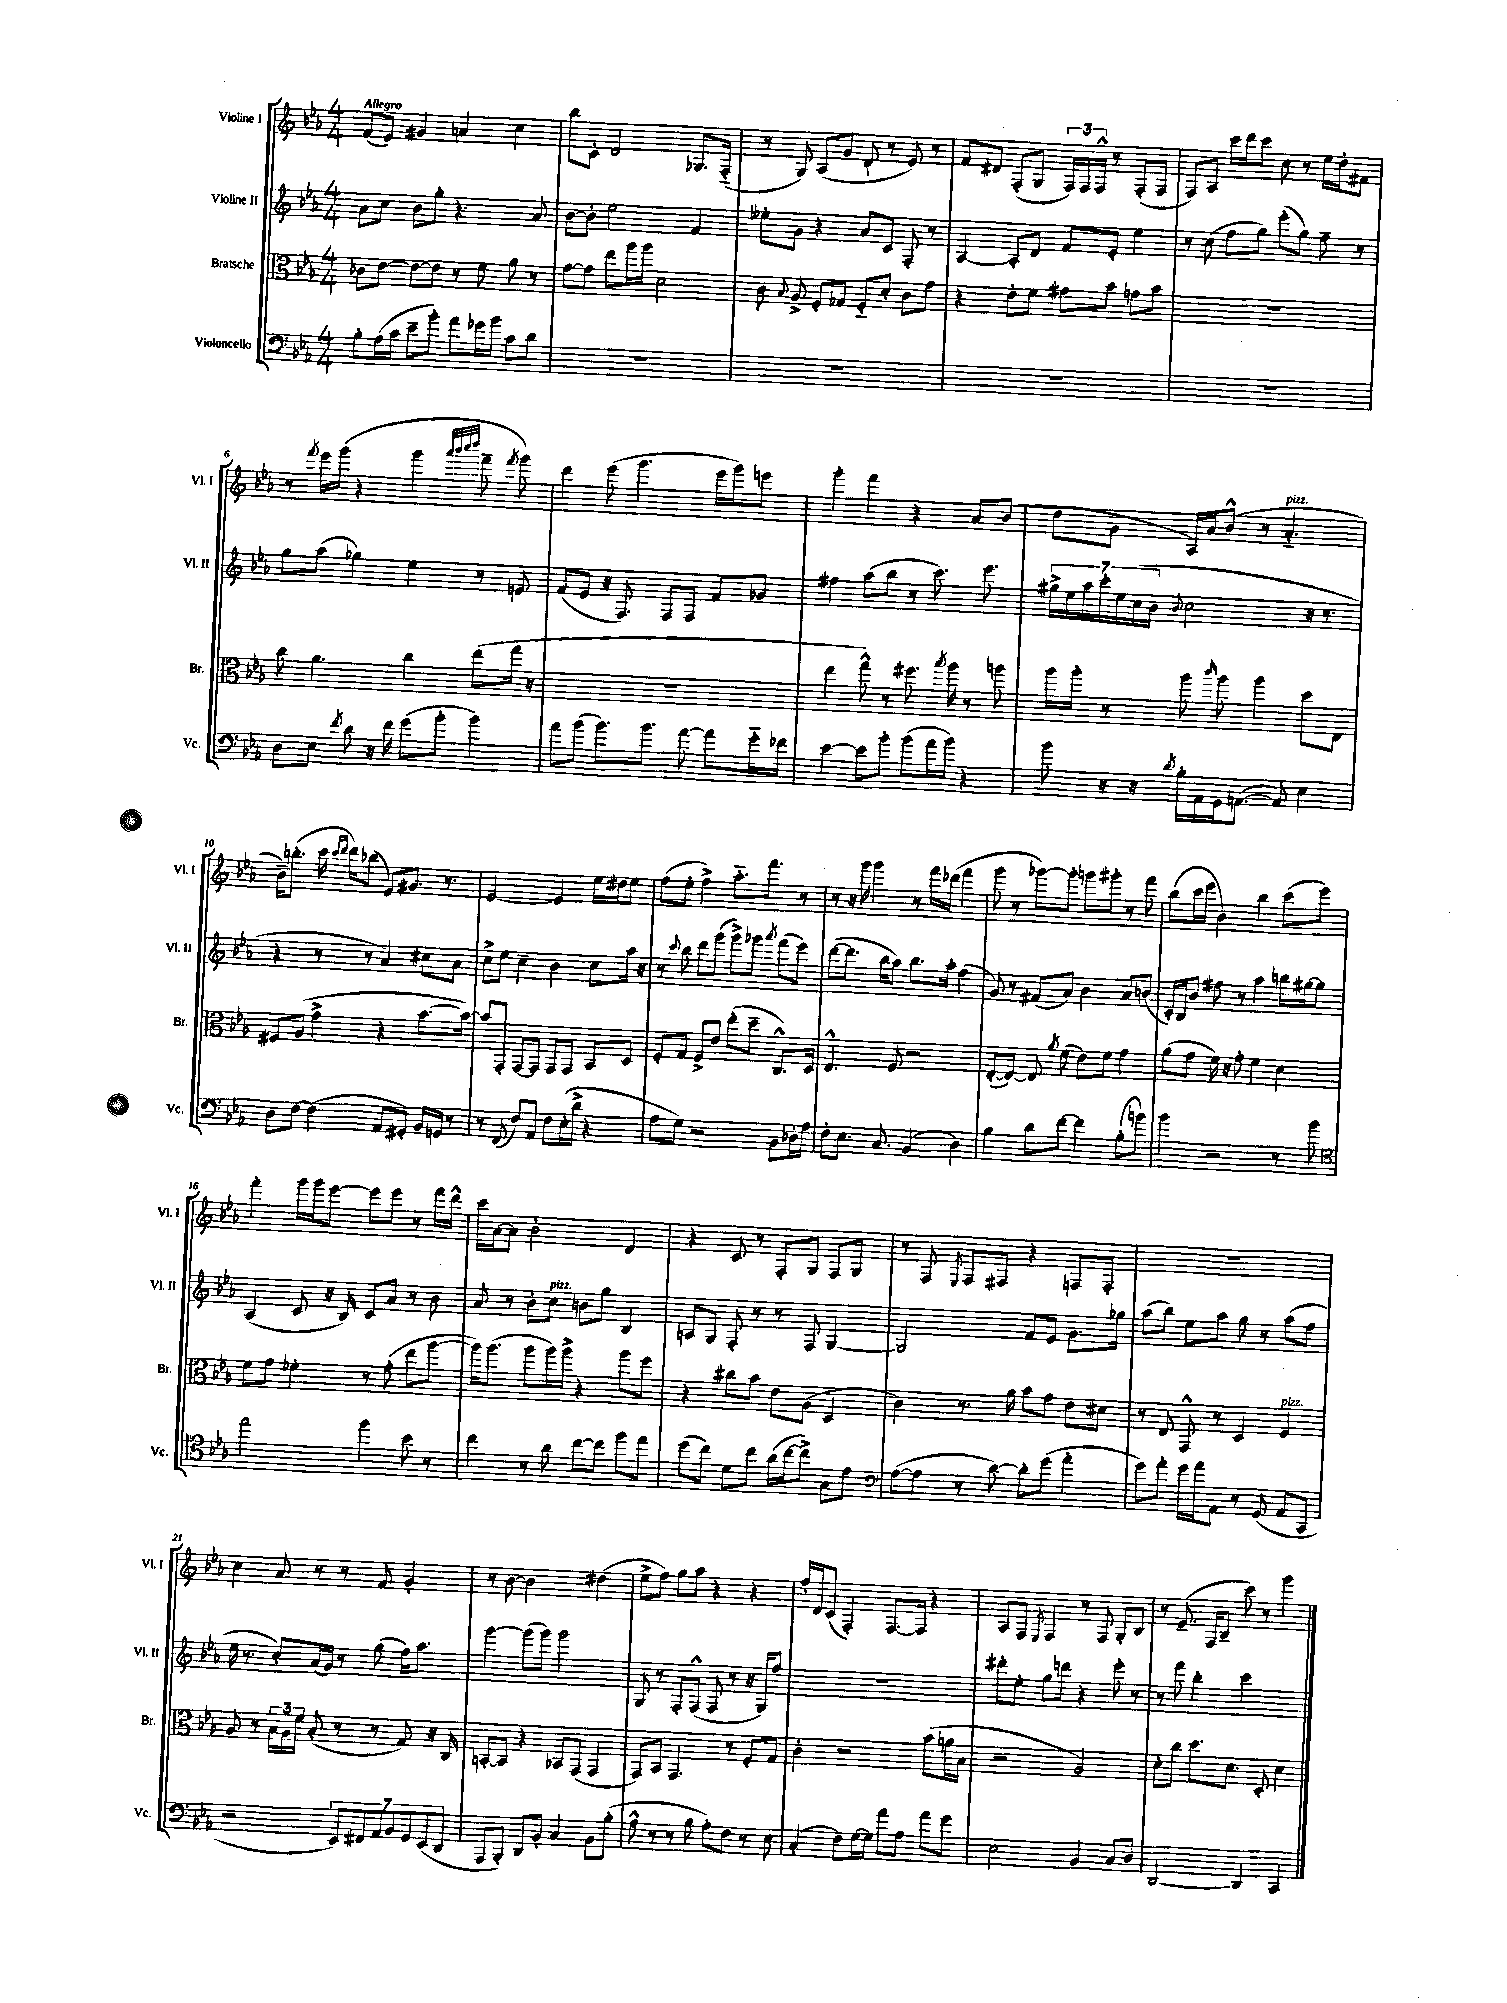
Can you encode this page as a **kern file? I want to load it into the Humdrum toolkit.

**kern	**kern	**kern	**kern
*part4	*part3	*part2	*part1
*staff4	*staff3	*staff2	*staff1
*I"Violoncello	*I"Bratsche	*I"Violine II	*I"Violine I
*I'Vc.	*I'Br.	*I'Vl. II	*I'Vl. I
*clefF4	*clefC3	*clefG2	*clefG2
*k[b-e-a-]	*k[b-e-a-]	*k[b-e-a-]	*k[b-e-a-]
*M4/4	*M4/4	*M4/4	*M4/4
=1	=1	=1	=1
!	!	!	!LO:TX:a:B:t=Allegro
8B-'\L	8c-X\L	8a-\L	(8f/L
(16A-\L	[8e-\J	8cc\J	8e-/J)
16c\JJ	.	.	.
8e-~\L	8e-\L_	8b-\L	4g#X/
8b-'\J)	8e-\J]	8gg'\J	.
8a-\L	8r	4.r	4an/
16g-X\L	8f\	.	.
16b-\JJ	.	.	.
8c\L	8a-\	.	4cc\
8d\J	8r	8a-/	.
=2	=2	=2	=2
1r	[8g\L	[8b-\L	8bb-\L
.	8g\J]	8b-'\J]	8c'\J
.	8ee-\L	2ee-\	2d/
.	16aa-\L	.	.
.	16aa-\JJ	.	.
.	2d\	.	.
.	.	4f/	8.G-X/L
.	.	.	(16F/Jk
=3	=3	=3	=3
1r	8c\	8ee--X'\L	8r
.	8qqB-/	.	.
.	8A-^/	8g\J	8G/)
.	8F'/L	4r	(8A-/L
.	8G-X/J	.	8g/J
.	8F/L	8a-/L	8d`/
.	8d'/J	8c/J	8r
.	8c\L	8F'/	8e-/)
.	8g\J	8r	8r
=4	=4	=4	=4
1r	4r	[4A-/	8f/L
.	.	.	8d#X/J
.	8e-'\L	8A-'/L]	(8F'/L
.	8f\J	8d/J	8G/J
.	8g#X\L	8f/L	24F/LL)
.	.	.	24F/
.	.	.	24F^^/JJ
.	8b-\J	8e-'/J	8r
.	8gn\L	4ee-\	(8F'/L
.	8b-\J	.	8F/J
=5	=5	=5	=5
1r	1r	8r	8F/L)
.	.	(8cc\	8A-/J
.	.	8ff\L	16ccc\LL
.	.	.	16ddd\J
.	.	8gg\J)	8ccc\J
.	.	(8eee-'\L	8cc\
.	.	8gg\J)	8r
.	.	8ff~\	16ee-\LL
.	.	.	16dd'\J
.	.	8r	8f#X\J
!!LO:LB:g=z
=6	=6	=6	=6
8D\L	8cc\	8gg\L	8r
.	.	.	8qfff/
8E-\J	4.a-\	(8aa-\J	16eee-\LL
.	.	.	(16ggg\JJ
8qf/	.	.	.
8d\	.	4gg-X\)	4r
16r	.	.	.
16f\	.	.	.
(8g\L	4cc\	4ee-\	4ggg\
8b-'\J	.	.	.
.	.	.	32qqaaa-/LLL
.	.	.	32qqbbb-/
.	.	.	32qqcccc/
.	.	.	32qqdddd/JJJ
4b-\)	(8ee-\L	8r	8fff~\
.	.	.	8qfff/
.	16gg\Jk	8en/	8ggg\)
.	16r	.	.
=7	=7	=7	=7
8a-\L	1r	(8f/L	4ddd\
(8b-\J	.	8e-/J	.
8.b-\L)	.	16r	(8eee-\
.	.	8.F/)	.
.	.	.	4.ggg\
8.b-\J	.	.	.
.	.	8F/L	.
[8a-\	.	8F/J	.
8a-\L]	.	8f/L	16eee-\LL
.	.	.	16ggg\J)
16g\L	.	8g-X/J	8eeen\J
16f-X\JJ	.	.	.
=8	=8	=8	=8
[4e-\	4ee-\	4ff#X\	4ggg'\
8e-\L]	8gg^^\)	(8aa-\L	4fff\
8b-'\J	8r	8bb-\J	.
(8b-\L	8.ff#X\	8r	4r
16a-\L	.	8.ccc\)	.
.	8qbb-/	.	.
16b-\JJ)	16aa-\	.	.
4r	8r	.	8a-/L
.	.	8.eee-\	.
.	8aan\	.	(8b-/J
=9	=9	=9	=9
8b-\	16aa-\LL	28gg#X^\LL	8dd\L
.	.	28ee-\	.
.	16aa-'\JJ	.	.
.	.	28aa-\	.
.	.	28ccc'\	.
16r	8r	.	8g\J
.	.	28ee-\	.
.	.	(28cc\	.
16r	.	.	.
.	.	28b-\JJ	.
8qd/	.	8qqb-/	.
16B-'\LL	8aa-\	2cc\	16A-/LL)
16AA-\	.	.	16a-/J
.	16qqccc/	.	.
16GG\J	8aa-\	.	(8b-^^/J
([8.AAn\J	.	.	.
.	4aa-\	.	8r
!	!	!	!LO:TX:a:i:t=pizz.
8AA/])	.	.	4.a-/
4E-\	8dd\L	16r	.
.	.	8.r	.
.	8E-\J	.	.
!!LO:LB:g=z
=10	=10	=10	=10
8D\L	8F#X/L	4r	16b-~\KL)
.	.	.	(8.bbn'\J
[8F\J	(8A-/J	.	.
(4F\]	4g^\	8r	16ccc\
.	.	.	16qqccc/LL
.	.	.	16qqddd/JJ
.	.	.	16ddd\KL)
.	.	8r	(8bb-X\J
8AA-/L	4r	4a-/)	8e-/L)
8GG#X'/J)	.	.	8.g#X/J
16BB-/LL	[8.b-\L	8cc#X\L	.
16GGn/JJ	.	.	8.r
8r	.	8a-\J	.
.	16b-\Jk_)	.	.
=11	=11	=11	=11
8r	8b-/L]	8cc^\L	[2e-/
(8FF/	8GG'/J	8ee-\J	.
8F/L)	[8GG/L	4cc~\	.
8AA-/J	8GG/J]	.	.
8F\L	8GG/L	4b-\	4e-/]
(16E-'\L	8GG/J	.	.
16d^\JJ	.	.	.
4r	8BB-/L	8cc\L	16ee-\LL
.	.	.	16dd#X\J
.	8D/J	16aa-\Jk	8ee-\J
.	.	16r	.
=12	=12	=12	=12
8A-\L	8F'/L	8r	(8ff\L
.	.	8qqccc/	.
8G\J)	8G/J	8bb-\	8ee-'\J
2r	8F^/L	8ddd\L	4ff^\)
.	8e-/J	(8ggg\J	.
.	(8ee-'\L	8ggg^\L)	8.aa-\L
.	8dd~\J	8ggg-X\J	.
.	.	.	8.fff\J
.	.	8qaaa-/	.
8BB-\L	8.C^^/L)	(8fff\L	.
16D-X'\L	.	8eee-\J)	8r
16A-\JJ	16D/Jk	.	.
=13	=13	=13	=13
8F'\L	4.E-^^/	([8ddd\L	8r
8.E-\J	.	8.ddd\J]	16r
.	.	.	16ggg\
.	.	.	4ggg\
8.C/	.	16bb-\KL	.
.	8F/	8aa-\J)	.
(4BB-/	2r	8.bb-\L	8r
.	.	.	16fff\LL
.	.	16aa-'\Jk	(16ddd-X\JJ
4D\)	.	(4ff\	4fff\
=14	=14	=14	=14
4B-\	([8E-'/L	8g/)	8ggg\
.	8E-/J_)	8r	8r
8d\L	8E-/]	(8f#X/L	[8ggg-X\L)
.	8qa-/	.	.
[8f\J	(8f\	8a-/J)	8ggg-'\J]
4f\]	8e-\L)	4b-\	8gggn\L
.	8f\J	.	8ggg#X'\J
(8B-'\L	4g\	8a-/L	8r
8bn\J)	.	(8bn/J	8fff\
=15	=15	=15	=15
4b-\	(8a-\L	16c'/LL)	(8bb-\L
.	.	16B-/J	.
.	8g\J	8b-/J	16ccc\L
.	.	.	16eee-\JJ
2r	16f\)	8ff#X\	4b-\)
.	16r	.	.
.	8g'\	8r	.
.	4f\	4aa-\	4bb-\
8r	4d\	16bbn\LL	(8ccc\L
.	.	[16gg#X\J	.
8b-\	.	8gg#\J]	8eee-\J)
!!LO:LB:g=z
=16	=16	=16	=16
*clefC4	*	*	*
2ee-\	8f\L	(4A-/	4fff'\
.	8g\J	.	.
.	4f-X'\	8c/	16ggg\LL
.	.	.	16ggg\J
.	.	16r	[8eee-\J
.	.	16B-/)	.
4ff\	8r	8c/L	8eee-\L]
.	(8g'\	8a-/J	8eee-\J
8b-\	8ee-\L	8r	8r
8r	[8aa-\J	8b-\	16fff\LL
.	.	.	16ddd^^\JJ
=17	=17	=17	=17
4cc\	16aa-\KL])	8a-/	16ccc\LL
.	(8.aa-\J	.	[16a-\J
.	.	8r	8a-\J]
8r	8aa-\L	8b-'\L	2b-'\
!	!	!LO:TX:a:i:t=pizz.	!
8a-\	16aa-\L)	8cc\J	.
.	16aa-^\JJ	.	.
[8cc\L	4r	8bn\L	.
8cc\J]	.	8gg\J	.
8ff\L	8aa-\L	4B-/	4d/
8ee-\J	8ff\J	.	.
=18	=18	=18	=18
(8dd\L	4r	8An/L	4r
8cc\J)	.	8G/J	.
8d\L	8cc#X\L	8F'/	8c/
8cc\J	8b-\J	8r	8r
(16a-\LL	8e-\L	8r	8F'/L
[16cc\J	.	.	.
8cc^\J])	(8A-\J	8F/	8G/J
8G\L	4D/	[4G/	8F/L
8e-\J	.	.	8G/J
=19	=19	=19	=19
*clefF4	*	*	*
([8A-\L	4c\)	2G/]	8r
8A-\J]	.	.	8F/
.	.	.	8qE-/
8r	8.r	.	8F/L
[8d\)	.	.	8F#X/J
.	16a-\	.	.
8d'\L]	8b-\L	8f/L	4r
(8g\J	8g\J	8e-/J	.
4a-'\	8e-\L	8.g\L	8Fn/L
.	8d#X\J	.	8F'/J
.	.	16gg-X\Jk	.
=20	=20	=20	=20
8g\L)	8r	(8aa-\L	1r
8a-'\J	8E-/	8bb-\J)	.
16g\LL	8GG^^/	8ee-\L	.
16a-\J	.	.	.
8AA-\J	8r	8aa-\J	.
8r	4D/	8gg\	.
(8GG/	.	8r	.
!	!LO:TX:a:i:t=pizz.	!	!
8AA-/L	4F/	(8aa-\L	.
8CC/J	.	8ff\J	.
!!LO:LB:g=z
=21	=21	=21	=21
2r	8A-/	16ee-\	4cc\
.	.	8.r	.
.	8r	.	.
.	24B-\LL	8cc'/L)	8a-/
.	24A-\	.	.
.	24f\JJ	.	.
.	(8B-'/	(16a-/L	8r
.	.	16g/JJ)	.
14EE-/L)	8r	8r	8r
14FF#X/	.	.	.
.	8r	(8gg\	8f/
14AA-/	.	.	.
14BB-/	.	.	.
.	8G/)	16ff\KL)	4g'/
14GG/	.	.	.
.	.	8.aa-\J	.
(14EE-/	.	.	.
.	16r	.	.
14DD/J	.	.	.
.	16C/	.	.
=22	=22	=22	=22
8AAA-/L	[8BBn'/L	[4ggg\	8r
8BBB-'/J)	8BB/J]	.	[8b-\
8DD/L	4r	(8ggg\L]	2b-\]
8BB-'/J	.	8ggg\J)	.
4C/	8BB-X/L	2ggg\	.
.	(8GG/J	.	.
8BB-\L	4GG/	.	(4dd#X\
(8B-'\J	.	.	.
=23	=23	=23	=23
8A-^^\	8GG/L)	8G/	8ee-^\L
8r	8BB-/J	8r	8ff\J)
8r	4.GG/	8F'/L	8gg\L
8B-\	.	(8F^^/J	8aa-\J
8A-'\L)	.	8F/	4r
8F\J	8r	8r	.
8r	8F'/L	16r	4r
.	.	16G/KL)	.
8E-\	8G/J	8ff/J	.
=24	=24	=24	=24
(4C'/	4c'\	1r	16ff'/LL
.	.	.	16d/J
.	.	.	(8c/J
8F\L)	2r	.	4F'/)
[16G\L	.	.	.
16G\JJ]	.	.	.
8a-\L	.	.	[8.F/L
8A-\J	.	.	.
.	.	.	16F/Jk]
8a-\L	(8b-\L	.	4r
8g\J	16an\L	.	.
.	16B-\JJ	.	.
=25	=25	=25	=25
2E-\	2r	8ddd#X'\L	8A-/L
.	.	8ee-'\J	8F/J
.	.	.	8qE-/
.	.	8gg\L	4F/
.	.	8dddn\J	.
4BB-/	2A-/)	4r	8r
.	.	.	8F/
8C/L	.	8eee-'\	8G'/L
8D/J	.	8r	8B-/J
=26	=26	=26	=26
[2DD/	8d'\L	8r	8r
.	8cc\J	8fff\	(8.e-~/
.	8.dd\L	4bb-'\	.
.	.	.	16F/KL
.	.	.	8B-~/J
.	8.d\J	.	.
4DD/]	.	2ccc\	8ccc\)
.	8D'/	.	8r
4CC/	4d\	.	4ggg\
==	==	==	==
*-	*-	*-	*-
